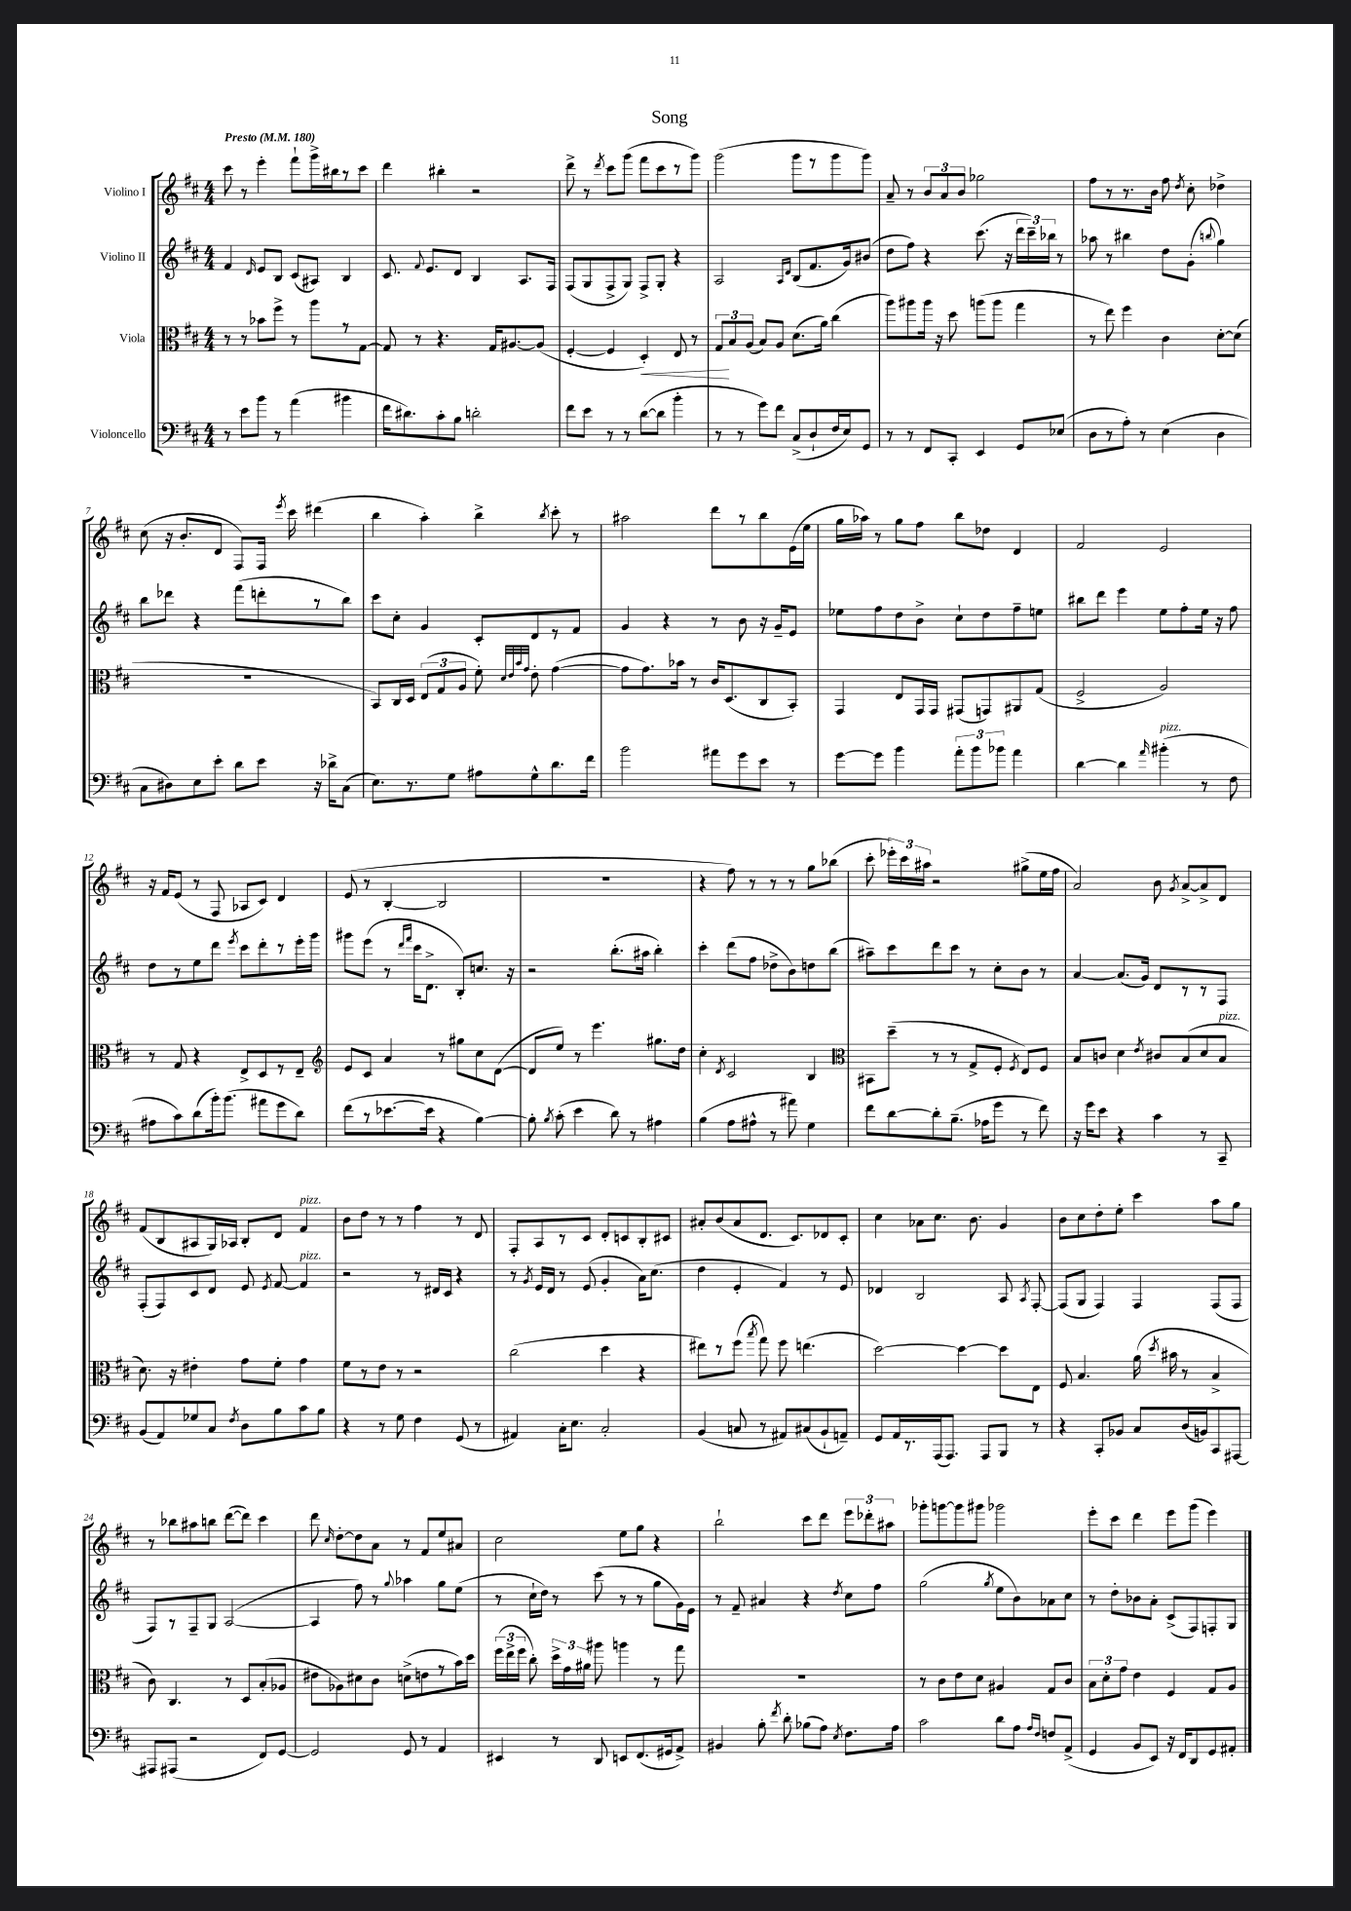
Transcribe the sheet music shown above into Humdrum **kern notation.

**kern	**kern	**kern	**kern
*staff4	*staff3	*staff2	*staff1
*clefF4	*clefC3	*clefG2	*clefG2
*k[f#c#]	*k[f#c#]	*k[f#c#]	*k[f#c#]
*M4/4	*M4/4	*M4/4	*M4/4
*MM180	*MM180	*MM180	*MM180
8r	8r	4f#/	8ccc#\
8e\L	8r	.	8r
.	.	16qqd/	.
8b\J	8b-\L	8e/L	4eee'\
8r	8ff#^\J	8B/J	.
(4a\	8r	(8c#/L	8fff#`\L
.	8aa\L	8A#/J)	16ggg^\L
.	.	.	16bb#\J
4b#\	8r	4B/	8r
.	[8G\J	.	8ccc#\J
=	=	=	=
16f#\LK	8G/]	8.c#/	4ddd\
8.d#\)	.	.	.
.	8r	.	.
.	.	8qqf#/	.
.	.	8.e/L	.
8c#'\	4.r	.	4bb#'\
8B\J	.	8d/J	.
2d'\	.	4B/	2r
.	16G/LK	.	.
.	[8.A#/	.	.
.	.	8.A/L	.
.	(8A#/]J	.	.
.	.	16F#/Jk	.
=	=	=	=
8f#\L	[4F#'/	(8F#/L	8ddd^\
8e\J	.	8G/	8r
.	.	.	8qddd/
8r	4F#/]	8F#^/	8ccc#\L
8r	.	8G/J)	(8ggg\J
([8d\L	4D'/)	8F#^/L	8fff#\L
8d\]J	.	8G'/J	8ccc#\
4b'\	8E/	4r	8r
.	8r	.	8ggg\J)
=	=	=	=
8r	12G/L	2A/	(2ggg\
.	12B/	.	.
8r	.	.	.
.	(12A/J	.	.
8g\L)	8B/L)	.	.
8f#\J	8A/J	.	.
.	.	16qqA/LL	.
.	.	16qqd/JJ	.
(8C#^/L	(8.d\L	(8B/L	8ggg\L
8D`/	.	8.f#/	8r
.	16a\Jk)	.	.
16F#/L	(4cc#\	.	8ggg\
16E/J)	.	16g/k)	.
8GG/J	.	(8b#/J	8ggg\J)
=	=	=	=
8r	8aa\L)	8dd\L	8a~/
8r	8aa#\	8ff#\J)	8r
8FF#/L	16aa#\Jk	4r	12b/L
.	16r	.	.
.	.	.	12a/
8CC#'/J	8dd\	.	.
.	.	.	12b/J
4EE/	(8aa\L	(8.ccc#\	2gg-\
.	8aa\J	.	.
.	.	16r	.
8GG/L	4gg\	24ddd\LL	.
.	.	24ccc#~\)	.
.	.	24bb-\JJ	.
(8E-/J	.	8r	.
=	=	=	=
8D\L	8r	8aa-\	8ff#\L
8r	8ee\)	8r	8r
8A'\J)	4ff#\	4bb#\	8.r
8r	.	.	.
.	.	.	16b\Jk
(4E\	4c#\	8dd\L	8ff#\
.	.	.	8qdd/
.	.	(8g'\J	8cc#'\
.	.	8qqbb/	.
4D\	[8d'\L	4gg\)	4dd-^\
.	(8d\]J	.	.
=	=	=	=
8C#\L	1r	8bb\L	(8cc#\
8D#\)	.	8ddd-\J	16r
.	.	.	8.b'/L
8E\	.	4r	.
8e'\J	.	.	8d/J
8d\L	.	(8fff#\L	8F#/L)
8e\J	.	8ddd'\	16F#/Jk
.	.	.	8qeee/
.	.	.	16ccc#\
16r	.	8r	(4ddd#\
16d-^\LK	.	.	.
(8C#\J	.	8bb\J)	.
=	=	=	=
8.E\L)	8BB/L)	8ccc#\L	4bb\
.	16C#/L	8cc#'\J	.
8.r	16D/JJ	.	.
.	(12E/L	4g/	4aa'\)
.	12G/	.	.
8G\J	.	.	.
.	12A/J	.	.
8A#\L	8f#'\)	8c#'/L	4bb^\
.	32qqd/LLL	.	.
.	32qqe/	.	.
.	32qqb/	.	.
.	32qqg/JJJ	.	.
8G^^\	8e'\	8d/	.
.	.	.	8qbb/
8.d\	([4g\	8r	8ccc#'\
.	.	8f#/J	8r
16f#\Jk	.	.	.
=	=	=	=
2b\	8g\]L	4g/	2aa#\
.	8.g\)	.	.
.	.	4r	.
.	16b-\Jk	.	.
.	8r	.	.
8a#\L	16c#/LK	8r	8ddd\L
.	(8.D/	.	.
8g\	.	8b\	8r
8e\J	8C#/	16r	8bb\
.	.	16g~/LK	.
8r	8BB'/J)	8e/J	(16e\L
.	.	.	16ee\JJ
=	=	=	=
[8g\L	4GG/	8ee-\L	16gg\LL
.	.	.	16aa-\JJ)
8g\]J	.	8ff#\	8r
4b\	8E/L	8dd\	8gg\L
.	16GG/L	8b^\J	8ff#\J
.	16GG/JJ	.	.
12a'\L	(8GG#/L	8cc#`\L	8bb\L
12b\	.	.	.
.	8GG/)	8dd\	8dd-\J
12b-\J	.	.	.
4a\	8AA#/	8ff#~\	4d/
.	(8G/J	8ee\J	.
=	=	=	=
[4d\	2F#^/	8bb#\L	2f#/
.	.	8ddd\J	.
4d\]	.	4eee\	.
16qqa/	.	.	.
(4b#'\	2A/)	8ee\L	2e/
.	.	8ff#'\	.
8r	.	16ee\Jk	.
.	.	16r	.
8F#\	.	8ff#\	.
=	=	=	=
8A#\L	8r	8dd\L	16r
.	.	.	16f#/LK
8c#\)	8G/	8r	(8e/J
(8d\	4r	8ee\	8r
16b'\k)	.	8ddd\J	8F#/
(8.b\J	.	.	.
.	.	8qeee/	.
.	8E^/L	8ccc#\L	8A-/L
8a#\L	8D/	8ddd'\	8c#/J)
8g\	8r	8r	4d/
8d\J)	8E~/J	16eee'\L	.
.	.	16ggg\JJ	.
=	=	=	=
*	*clefG2	*	*
(8f#\L	8e/L	8ggg#\L	(8e/
8r	8c#/J	(8eee\J	8r
[8.e-\	4a/	8r	[4B'/
.	.	16qqddd/LL	.
.	.	16qqfff#/JJ	.
.	.	16ccc#\LK	.
16e-\]Jk	.	8.d^\J	.
4r	8r	.	2B/]
.	8gg#\L	8B'/L)	.
[4B\)	8cc#\	8.cc/J	.
.	([8d\J	.	.
.	.	16r	.
=	=	=	=
8B'\]	8d/]L	2r	1r
8qB/	.	.	.
(8c#'\	8ee/J)	.	.
4e\	8r	.	.
.	4.eee\	.	.
8d\)	.	(8.bb'\L	.
8r	.	.	.
.	.	16aa#\Jk	.
4A#\	8.gg#\L	4bb'\)	.
.	16dd\Jk	.	.
=	=	=	=
(4B\	4cc#'\	4ccc#'\	4r
.	8qd/	.	.
8A\L	2c#/	(8ddd\L	8ff#\)
8A#^^\J	.	8ff#\J	8r
8r	.	8dd-^\L	8r
8a#\)	.	8b\)	8r
4G\	4B/	8dd\	8gg\L
.	.	(8bb\J	(8bb-\J
=	=	=	=
*	*clefC3	*	*
8f#\L	8BB#\L	8aa#~\L)	8ccc#'\
[8d\	(8dd~\J	8ccc#\	24eee-'\LL)
.	.	.	24ccc#\
.	.	.	24aa#\JJ
8d'\]	8r	8ddd\	2r
(8.B~\J	8r	8ccc#\J	.
.	8G^/L	8r	.
16A-\LK	.	.	.
8g\J	8F#'/J	8cc#'\L	.
.	8qF#/	.	.
8r	8E/L)	8b\J	(8gg#^\L
8f#\)	8F#/J	8r	16ee\L
.	.	.	16ff#\JJ
=	=	=	=
16r	8B/L	[4a/	2a/)
16g\LK	.	.	.
8e\J	8c/J	.	.
4r	4d\	(8.a/]L	.
.	.	16g/Jk)	.
.	8qe/	.	.
4c#\	8c#/L	8d/L	8b\
.	.	.	8qg/
.	(8B/	8r	[8a^/L
8r	8d/	8r	8a^/]
8CC#~/	8B/J	8F#/J	8d/J
=	=	=	=
(8BB/L	8.d\)	(8F#'/L	(8f#/L
8AA/)	.	8F#/)	8B/
.	16r	.	.
8G-/	4e#'\	8c#/	8A#/
8C#/J	.	8d/J	16G/L)
.	.	.	16A-/JJ
8qF#/	.	.	.
8D\L	8g\L	8e/	8B'/L
.	.	8qe/	.
8B\	8f#'\J	[8f#/	8d/J
8c#\	4g\	4f#/]	4f#/
8B\J	.	.	.
=	=	=	=
4r	8f#\L	2r	8b\L
.	8r	.	8dd\J
8r	8e\J	.	8r
8G\	8r	.	8r
4F#\	2r	8r	4ff#\
.	.	16d#/LL	.
.	.	16c#/JJ	.
(8GG/	.	4r	8r
8r	.	.	8d/
=	=	=	=
4AA#/)	(2cc#\	8r	8F#'/L
.	.	8qg/	.
.	.	16e/LL	8A/
.	.	16d/JJ	.
16C#'\LK	.	8r	8r
8.E\J	.	.	.
.	.	(8e/	8c#/J
2C#'/	4dd\	4g'/	8d'/L
.	.	.	8c/
.	4r	16a\LK)	8B'/
.	.	(8.cc#\J	.
.	.	.	8c#/J
=	=	=	=
(4BB/	8ee#\L)	4dd\	8a#'/L
.	8r	.	(8b/
8C/	(8ff#\J	4e'/	8a#/
.	8qbb/	.	.
8r	8gg\)	.	8.d/J
8AA#/L)	8ff#\	4f#/)	.
.	.	.	8.c#/L)
(8C#/	(4.ee\	.	.
8BB`/	.	8r	8d-/
8AA~/J)	.	8e/	8c#'/J
=	=	=	=
8GG/L	[2dd\)	4d-/	4cc#\
16AA/L	.	.	.
8.r	.	.	.
.	.	2B/	8a-\L
(16AAA/J	.	.	8.cc#\J
8.AAA/J)	.	.	.
.	4dd\_	.	.
.	.	.	8.b\
8AAA/L	.	.	.
8BBB/J	8dd\]L	8A/	4g/
.	.	8qA/	.
8r	8E\J	[8F#'/	.
=	=	=	=
4r	8F#/	(8F#/]L	8b\L
.	4.B/	8G/J	8cc#\
8CC#'/L	.	4F#/)	8dd'\
8BB-/J	.	.	8ee'\J
8C#/L	(16a\	4F#/	4ccc#\
.	8qdd/	.	.
.	16b#\	.	.
(16D/L	8r	.	.
16BB/J)	.	.	.
8CC#/	4B^/	(8F#/L	8aa\L
[8AAA#/J	.	8F#/J	8gg\J
=	=	=	=
8AAA#/]L	8c#\)	8F#/L)	8r
(8AAA#/J	4.C#/	8r	8bb-\L
2r	.	8F#~/	8aa#\
.	.	8G/J	8bb\J
.	8r	([2A/	([8ddd\L
.	8D/L	.	8ddd\]J)
8FF#/L)	(8B'/	.	4ccc#\
[8GG/J	8A-/J	.	.
=	=	=	=
2GG/]	8e#\L	4A/]	8ddd\
.	.	.	16qqcc#/
.	8A-\)	.	[8dd'\L
.	8d#\	8ff#\)	8dd\]
.	8c#\J	8r	8a\J
.	.	8qqgg/	.
8GG/	(8d^\L	4aa-\	8r
8r	8e\	.	8f#/L
4AA/	8r	8gg\L	8ee/
.	16b\L)	(8ee\J	8a#/J
.	16dd\JJ	.	.
=	=	=	=
4EE#/	(24ff#\LL	8r	2cc#\
.	24ee^\	.	.
.	24ff#\JJ	.	.
.	8cc#'\)	16cc#`\LL	.
.	.	16dd\JJ)	.
8r	24dd^\LL	8r	.
.	24g\	.	.
.	24a#\JJ	.	.
8DD/	8aa#\	(8ccc#\	.
8EE/L	4aa\	8r	8ee\L
(8.FF#/	.	8r	8gg\J
.	8r	8gg\L	4r
16GG#/k	.	.	.
8AA^/J)	8gg\	16g\L)	.
.	.	16e\JJ	.
=	=	=	=
4BB#/	1r	8r	2bb`\
.	.	8f#~/	.
8B'\	.	4a#/	.
8qf#/	.	.	.
8d'\	.	.	.
(8B-\L	.	4r	8ccc#\L
8A\J)	.	.	8ddd\J
8qE/	.	8qdd/	.
8.F#\L	.	8cc#\L	12eee\L
.	.	.	12ddd-'\
.	.	8ff#\J	.
.	.	.	12aa#\J
16A\Jk	.	.	.
=	=	=	=
2c#\	8r	(2gg\	8ggg-'\L
.	8c#\L	.	[8ggg\
.	8e\	.	8ggg\]
.	8d\J	.	8ggg#\J
.	.	8qgg/	.
8d\L	4A#/	8ee\L	2ggg-\
8A\J	.	8b\)	.
16qqA/LL	.	.	.
16qqF#/JJ	.	.	.
8F/L	8G/L	8a-\	.
(8AA^/J	8c#/J	8cc#\J	.
=	=	=	=
4GG/	12B\L	8r	8eee'\L
.	12d'\	.	.
.	.	8dd'\L	8ccc#\J
.	12g\J	.	.
8BB/L	4e\	8b-\	4ddd\
8EE/J)	.	8a'\J	.
16r	4F#/	(8c#^/L	8eee\L
16FF#/LK	.	.	.
8DD/	.	8F#/)	(8ggg\J
8GG/	8G/L	8F'/	4eee\)
8AA#'/J	8A/J	8G/J	.
==	==	==	==
*-	*-	*-	*-
